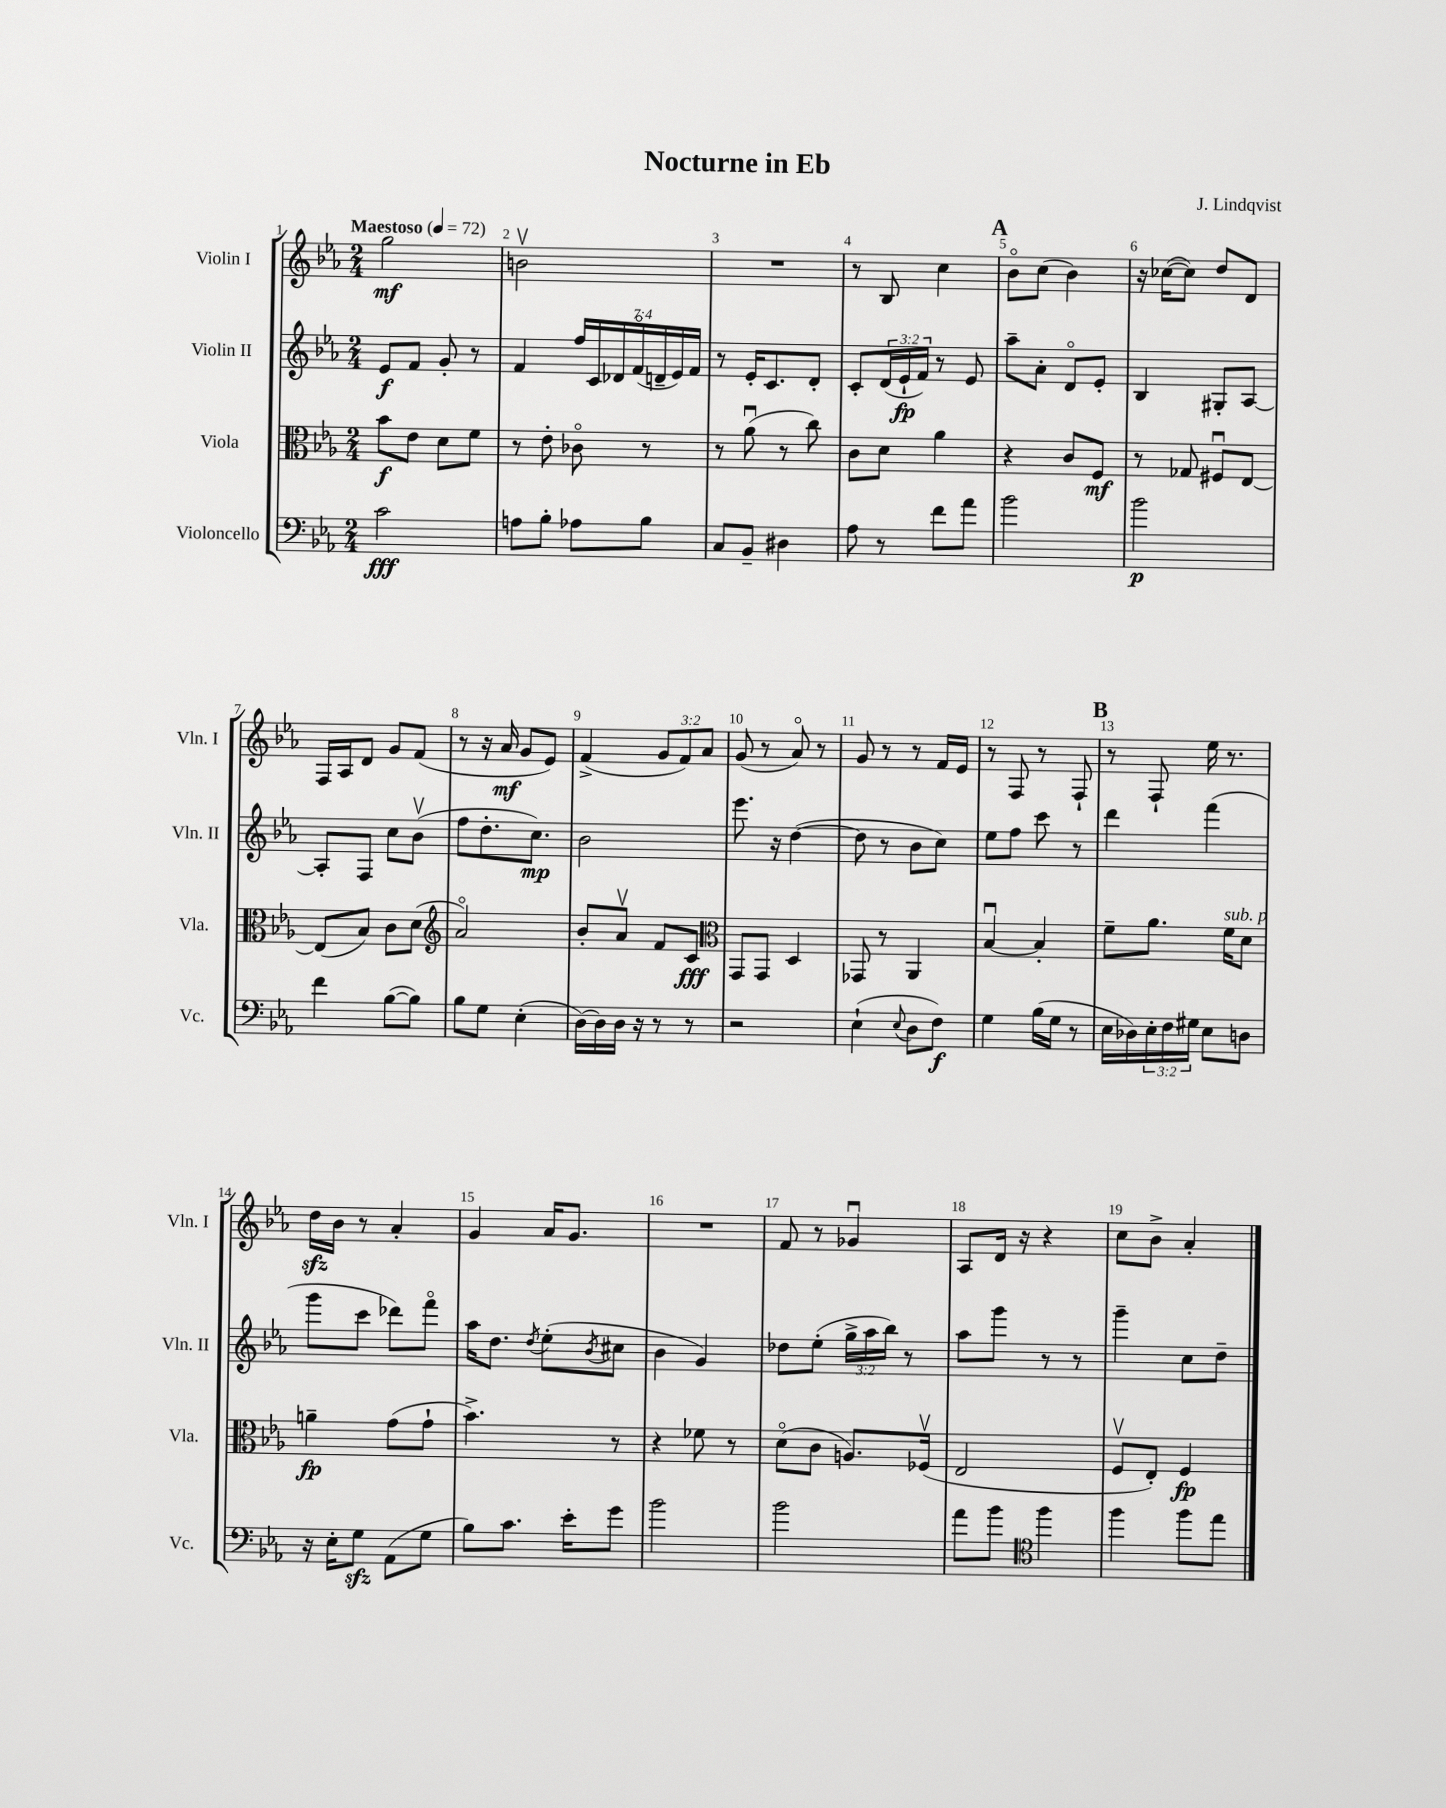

**kern	**kern	**kern	**kern
*staff4	*staff3	*staff2	*staff1
*clefF4	*clefC3	*clefG2	*clefG2
*k[b-e-a-]	*k[b-e-a-]	*k[b-e-a-]	*k[b-e-a-]
*M2/4	*M2/4	*M2/4	*M2/4
*MM72	*MM72	*MM72	*MM72
2c\	8b-\L	8e-/L	2gg\
.	8e-\J	8f/J	.
.	8d\L	8g'/	.
.	8f\J	8r	.
=	=	=	=
8A\L	8r	4f/	2bv\
8B-'\J	8e-'\	.	.
8A-\L	8c-o\	28ff/LL	.
.	.	28c/	.
.	.	28d-/	.
.	.	(28fo/	.
8B-\J	8r	.	.
.	.	28d~/	.
.	.	28e-/)	.
.	.	28f/JJ	.
=	=	=	=
8C/L	8r	8r	2r
8BB-~/J	(8a-u\	16e-'/LK	.
.	.	8.c/	.
4D#\	8r	.	.
.	8cc\)	8d'/J	.
=	=	=	=
8A-\	8c\L	8c'/L	8r
8r	8d\J	(24d/L	8B-/
.	.	24e-`/	.
.	.	24f/JJ)	.
8f\L	4a-\	8r	4cc\
8a-\J	.	8e-/	.
=	=	=	=
2b-\	4r	8aa-~\L	8b-o\L
.	.	8a-'\J	(8cc\J
.	8c/L	8do/L	4b-\)
.	8F/J	8e-'/J	.
=	=	=	=
2b-\	8r	4B-/	16r
.	.	.	([16cc-\LK
.	8G-/	.	8cc-\]J)
.	8F#u/L	8G#'/L	8dd/L
.	[8E-/J	[8A-/J	8d/J
=	=	=	=
4f\	(8E-/]L	8A-'/]L	16F/LL
.	.	.	16A-/J
.	8B-/J)	8F/J	8d/J
([8B-\L	8c\L	8cc\L	8g/L
8B-\]J)	(8d\J	(8b-v\J	(8f/J
=	=	=	=
*	*clefG2	*	*
8B-\L	2a-o/)	8ff\L	8r
8G\J	.	8.dd'\	16r
.	.	.	16a-/
(4E-'\	.	.	8g/L
.	.	8.cc\J)	.
.	.	.	8e-/J)
=	=	=	=
[16D\LL)	8b-'/L	2b-\	(4f^/
16D\]	.	.	.
16D\JJ	8a-v/J	.	.
16r	.	.	.
8r	8f/L	.	12g/L
.	.	.	12f/)
8r	8c/J	.	.
.	.	.	12a-/J
=	=	=	=
*	*clefC3	*	*
2r	8GG/L	8.eee-\	(8g/
.	8GG/J	.	8r
.	.	16r	.
.	4D/	([4dd\	8a-o/)
.	.	.	8r
=	=	=	=
(4E-`\	8GG-/	8dd\]	8g/
.	8r	8r	8r
8qqE-/	.	.	.
8D\L	4AA-/	8b-\L	8r
8F\J)	.	8cc\J)	16f/LL
.	.	.	16e-/JJ
=	=	=	=
4G\	[4B-u/	8ee-\L	8r
.	.	8ff\J	8F/
(16B-\LL	4B-'/]	8ccc\	8r
16G\JJ	.	.	.
8r	.	8r	8F`/
=	=	=	=
16E-\LL	8f~\L	4ddd\	8r
16D-\)	.	.	.
24E-'\	8.a-\J	.	8F`/
24F\	.	.	.
24G#\JJ	.	.	.
8E-\L	.	(4fff\	16ee-\
.	16f\LK	.	8.r
8D\J	8d\J	.	.
=	=	=	=
16r	4a~\	8ggg\L	16dd\LL
16E-'\LK	.	.	16b-\JJ
8G\J	.	8ccc\J	8r
(8AA-\L	(8g\L	8ddd-\L)	4a-'/
8G\J	8g`\J	8fffo\J	.
=	=	=	=
8B-\L)	4.b-^\)	16aa-\LK	4g/
.	.	8.dd\J	.
8.c\J	.	.	.
.	.	8qdd/	.
.	.	(8ee-'\L	16a-/LK
16e-'\LK	.	.	8.g/J
.	.	8qb-/	.
8g\J	8r	8cc#\J	.
=	=	=	=
2b-\	4r	4b-\	2r
.	8f-\	4g/)	.
.	8r	.	.
=	=	=	=
2b-\	(8do\L	8dd-\L	8f/
.	8c\J	(8ee-'\J	8r
.	8.A/L)	24gg^\LL	4g-u/
.	.	24aa-\	.
.	.	24bb-\JJ)	.
.	.	8r	.
.	(16F-v/Jk	.	.
=	=	=	=
8a-\L	2E-/	8aa-\L	8A-/L
8b-\J	.	8ggg\J	16d/Jk
.	.	.	16r
*clefC4	*	*	*
4ff\	.	8r	4r
.	.	8r	.
=	=	=	=
4ff\	8Fv/L	4ggg~\	8cc\L
.	8E-'/J)	.	8b-^\J
8ff\L	4F/	8cc\L	4a-'/
8ee-\J	.	8dd~\J	.
==	==	==	==
*-	*-	*-	*-
